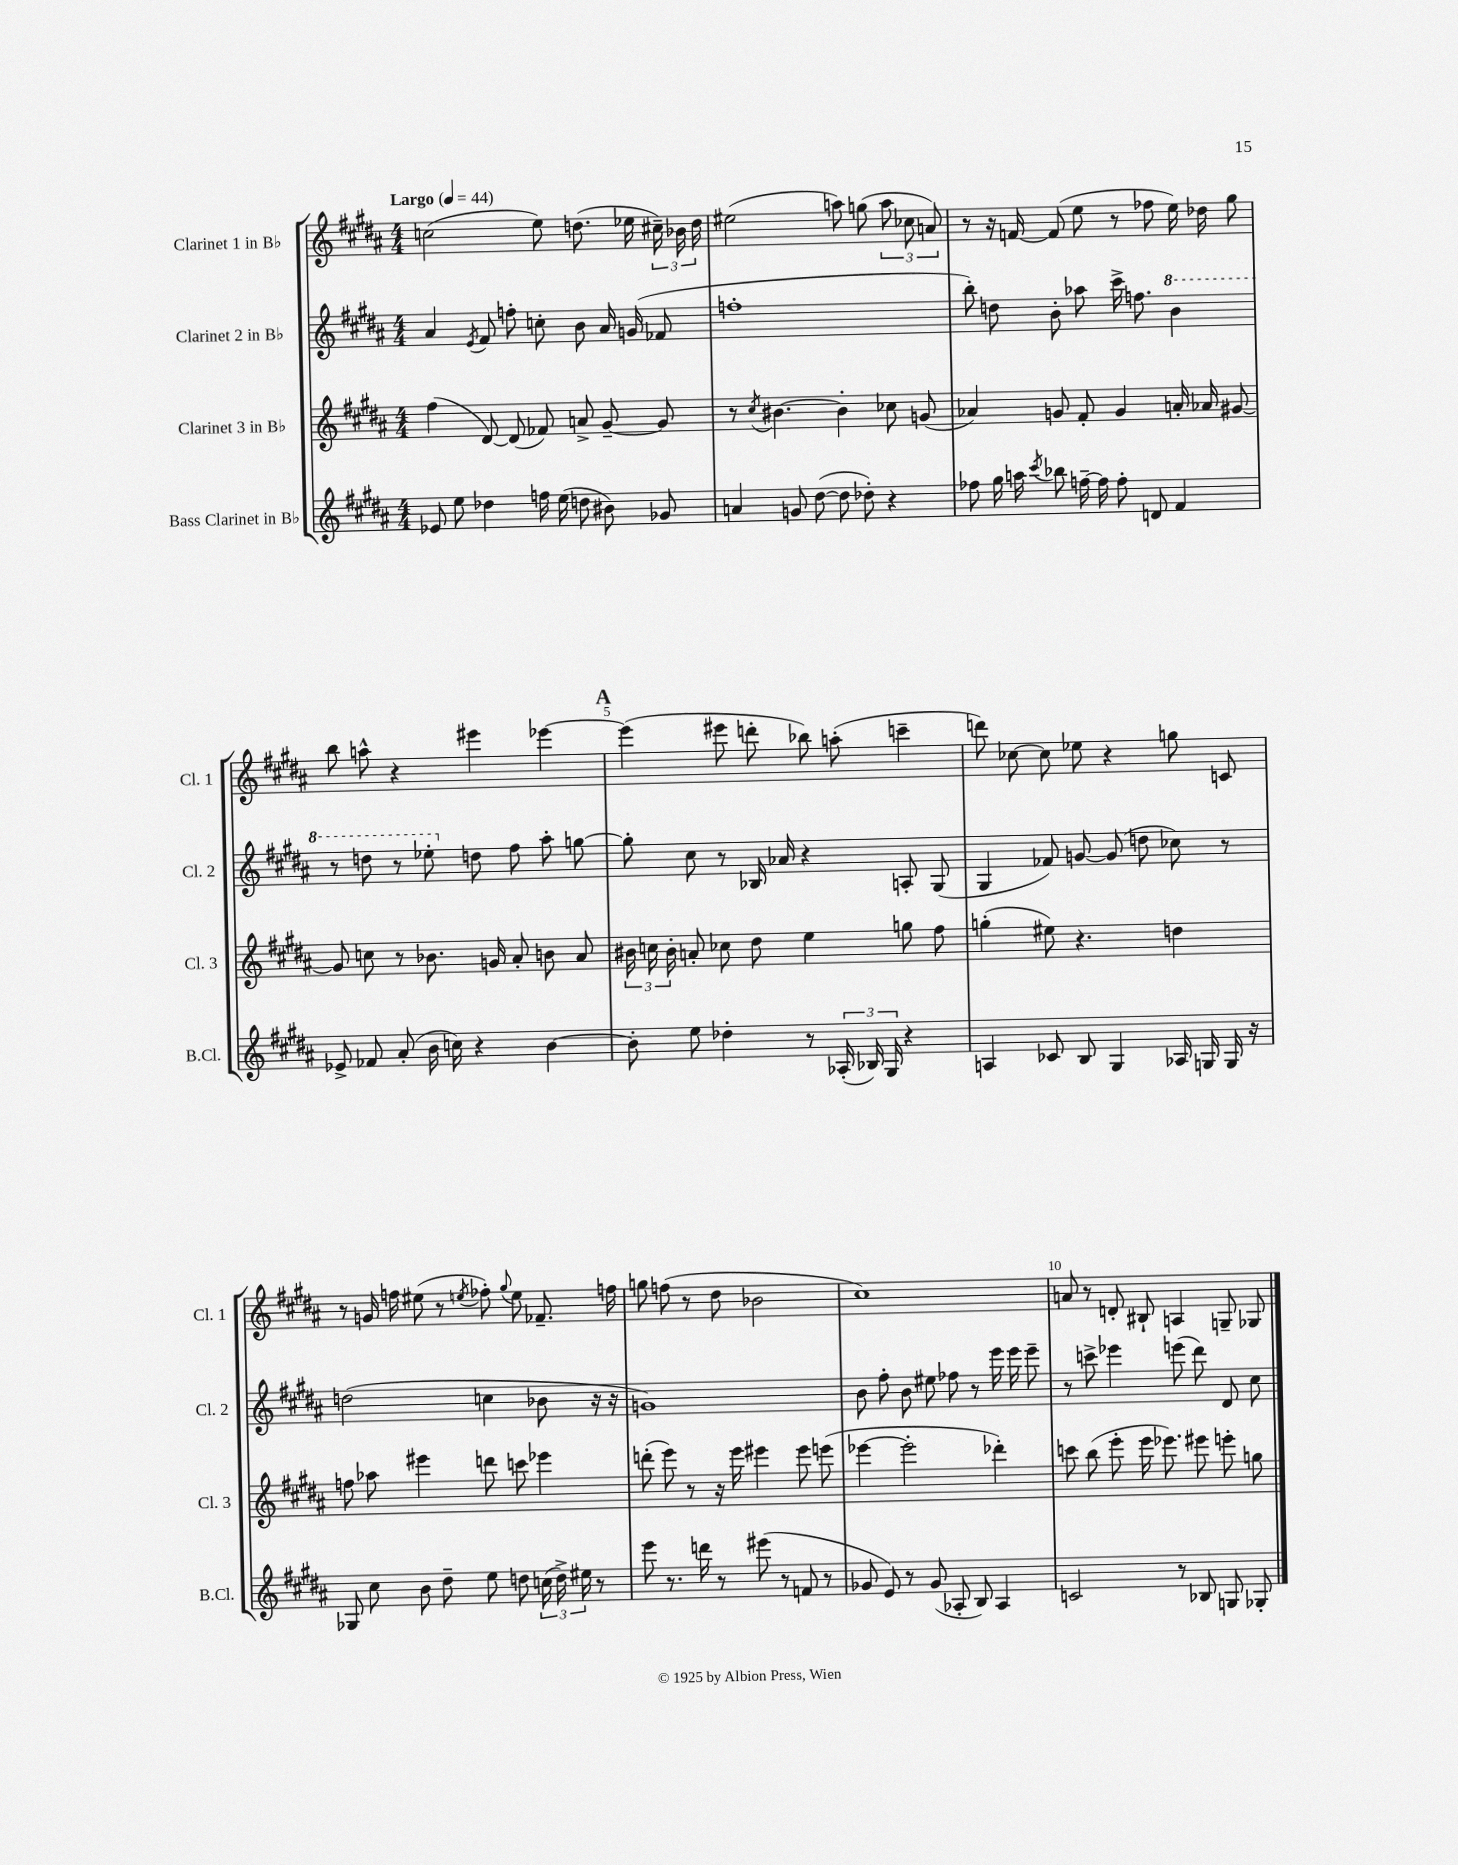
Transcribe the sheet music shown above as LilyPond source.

<<
\new StaffGroup <<
\new Staff = "s0" \with { instrumentName = "Clarinet 1 in Bb" shortInstrumentName = "Cl. 1" } {
    \clef treble \key b \major \numericTimeSignature \time 4/4 \tempo "Largo" 4 = 44
    \autoBeamOff c''2( e''8) d''8.( ees''16 \tuplet 3/2 { cis''16--) bes'16 d''16 } |
    eis''2( a''8) g''8( \tuplet 3/2 { a''8 ces''8 a'8) } |
    r8 r16 f'16~ f'8( e''8 r8 fes''8 e''16) des''16 gis''8 |
    b''8 a''8-^ r4 eis'''4 ees'''4~ |
    \mark \markup { \bold "A" } ees'''4( eis'''8 d'''8-. bes''8) a''8-.( c'''4-- |
    d'''8) ces''8~ ces''8 ees''8 r4 g''8 c'8 |
    r8 g'16 f''16 eis''8( r8 \acciaccatura { e''8 } fes''8-.) \appoggiatura { gis''8 } e''8 fes'8.-- f''16 |
    g''8 f''8( r8 dis''8 bes'2 |
    cis''1) |
    a'8 r8 d'8-. bis8-! a4 g8-- ges8 \bar "|." |
}
\new Staff = "s1" \with { instrumentName = "Clarinet 2 in Bb" shortInstrumentName = "Cl. 2" } {
    \clef treble \key b \major \numericTimeSignature \time 4/4
    \autoBeamOff ais'4 \acciaccatura { e'8 } fis'8 f''8-. c''8-. b'8 ais'16 g'16( fes'8 |
    f''1-. |
    b''8-.) d''8 b'8-. aes''8 cis'''16-> f''8. \ottava #1 b''4 |
    r8 d'''8 r8 ees'''8-. \ottava #0 d''8 fis''8 ais''8-. g''8~ |
    \mark \markup { \bold "A" } g''8-. cis''8 r8 bes16 aes'16 r4 a8-. gis8( |
    gis4 fes'8) g'8~ g'8( d''8 ces''8) r8 |
    d''2( c''4 bes'8 r16 r16 |
    g'1) |
    b'8 fis''8-. b'8 eis''8 fes''8 r8 e'''16 e'''16 e'''8-- |
    r8 c'''8-> ees'''4 e'''8( dis'''8) dis'8 cis''8 \bar "|." |
}
\new Staff = "s2" \with { instrumentName = "Clarinet 3 in Bb" shortInstrumentName = "Cl. 3" } {
    \clef treble \key b \major \numericTimeSignature \time 4/4
    \autoBeamOff fis''4( dis'8~) dis'8( fes'8) a'8-> gis'8~-- gis'8 |
    r8 \acciaccatura { cis''8 } bis'4.~ bis'4-. ces''8 g'8( |
    aes'4) g'8 fis'8-. g'4 a'16-. aes'16 gis'8~ |
    gis'8 c''8 r8 bes'8. g'16 ais'8-. b'8 ais'8 |
    \mark \markup { \bold "A" } \tuplet 3/2 { bis'16 c''16 bis'16-. } a'8-. ces''8 dis''8 e''4 g''8 fis''8 |
    g''4-.( eis''8) r4. d''4 |
    f''8 aes''8 eis'''4 d'''8 c'''8 ees'''4 |
    d'''8-.( e'''8) r8 r16 e'''16 eis'''4 eis'''8 e'''8( |
    ees'''4~ ees'''2-. des'''4-.) |
    c'''8 b''8( e'''8-. e'''16 ees'''8.) eis'''8 e'''8-. g''8 \bar "|." |
}
\new Staff = "s3" \with { instrumentName = "Bass Clarinet in Bb" shortInstrumentName = "B.Cl." } {
    \clef treble \key b \major \numericTimeSignature \time 4/4
    \autoBeamOff ees'8 e''8 des''4 f''16 e''16( d''8 bis'8) ges'8 |
    a'4 g'8 dis''8~( dis''8 des''8-.) r4 |
    fes''8 gis''16 a''16 \acciaccatura { cis'''8 } bes''8 f''16~-- f''16 f''8-. d'8 fis'4 |
    ees'8-> fes'8 ais'8-.( b'16 c''16) r4 b'4~ |
    \mark \markup { \bold "A" } b'8-. e''8 des''4-. r8 \tuplet 3/2 { aes16-.( bes16) gis16 } r4 |
    a4 ces'8 b8 gis4 aes16 g16 g16 r16 |
    ges8 cis''8 b'8 dis''8-- e''8 d''8 \tuplet 3/2 { c''16( d''16->) eis''16 } r8 |
    e'''8 r8. d'''16 r8 eis'''8( r8 f'8 r8 |
    ges'8 e'8) r8 ges'8( aes8-. b8) aes4 |
    c'2 r8 bes8 g8 ges8-. \bar "|." |
}
>>
>>
\layout { \context { \Score \override BarNumber.break-visibility = ##(#f #t #t) barNumberVisibility = #(every-nth-bar-number-visible 5) } }
